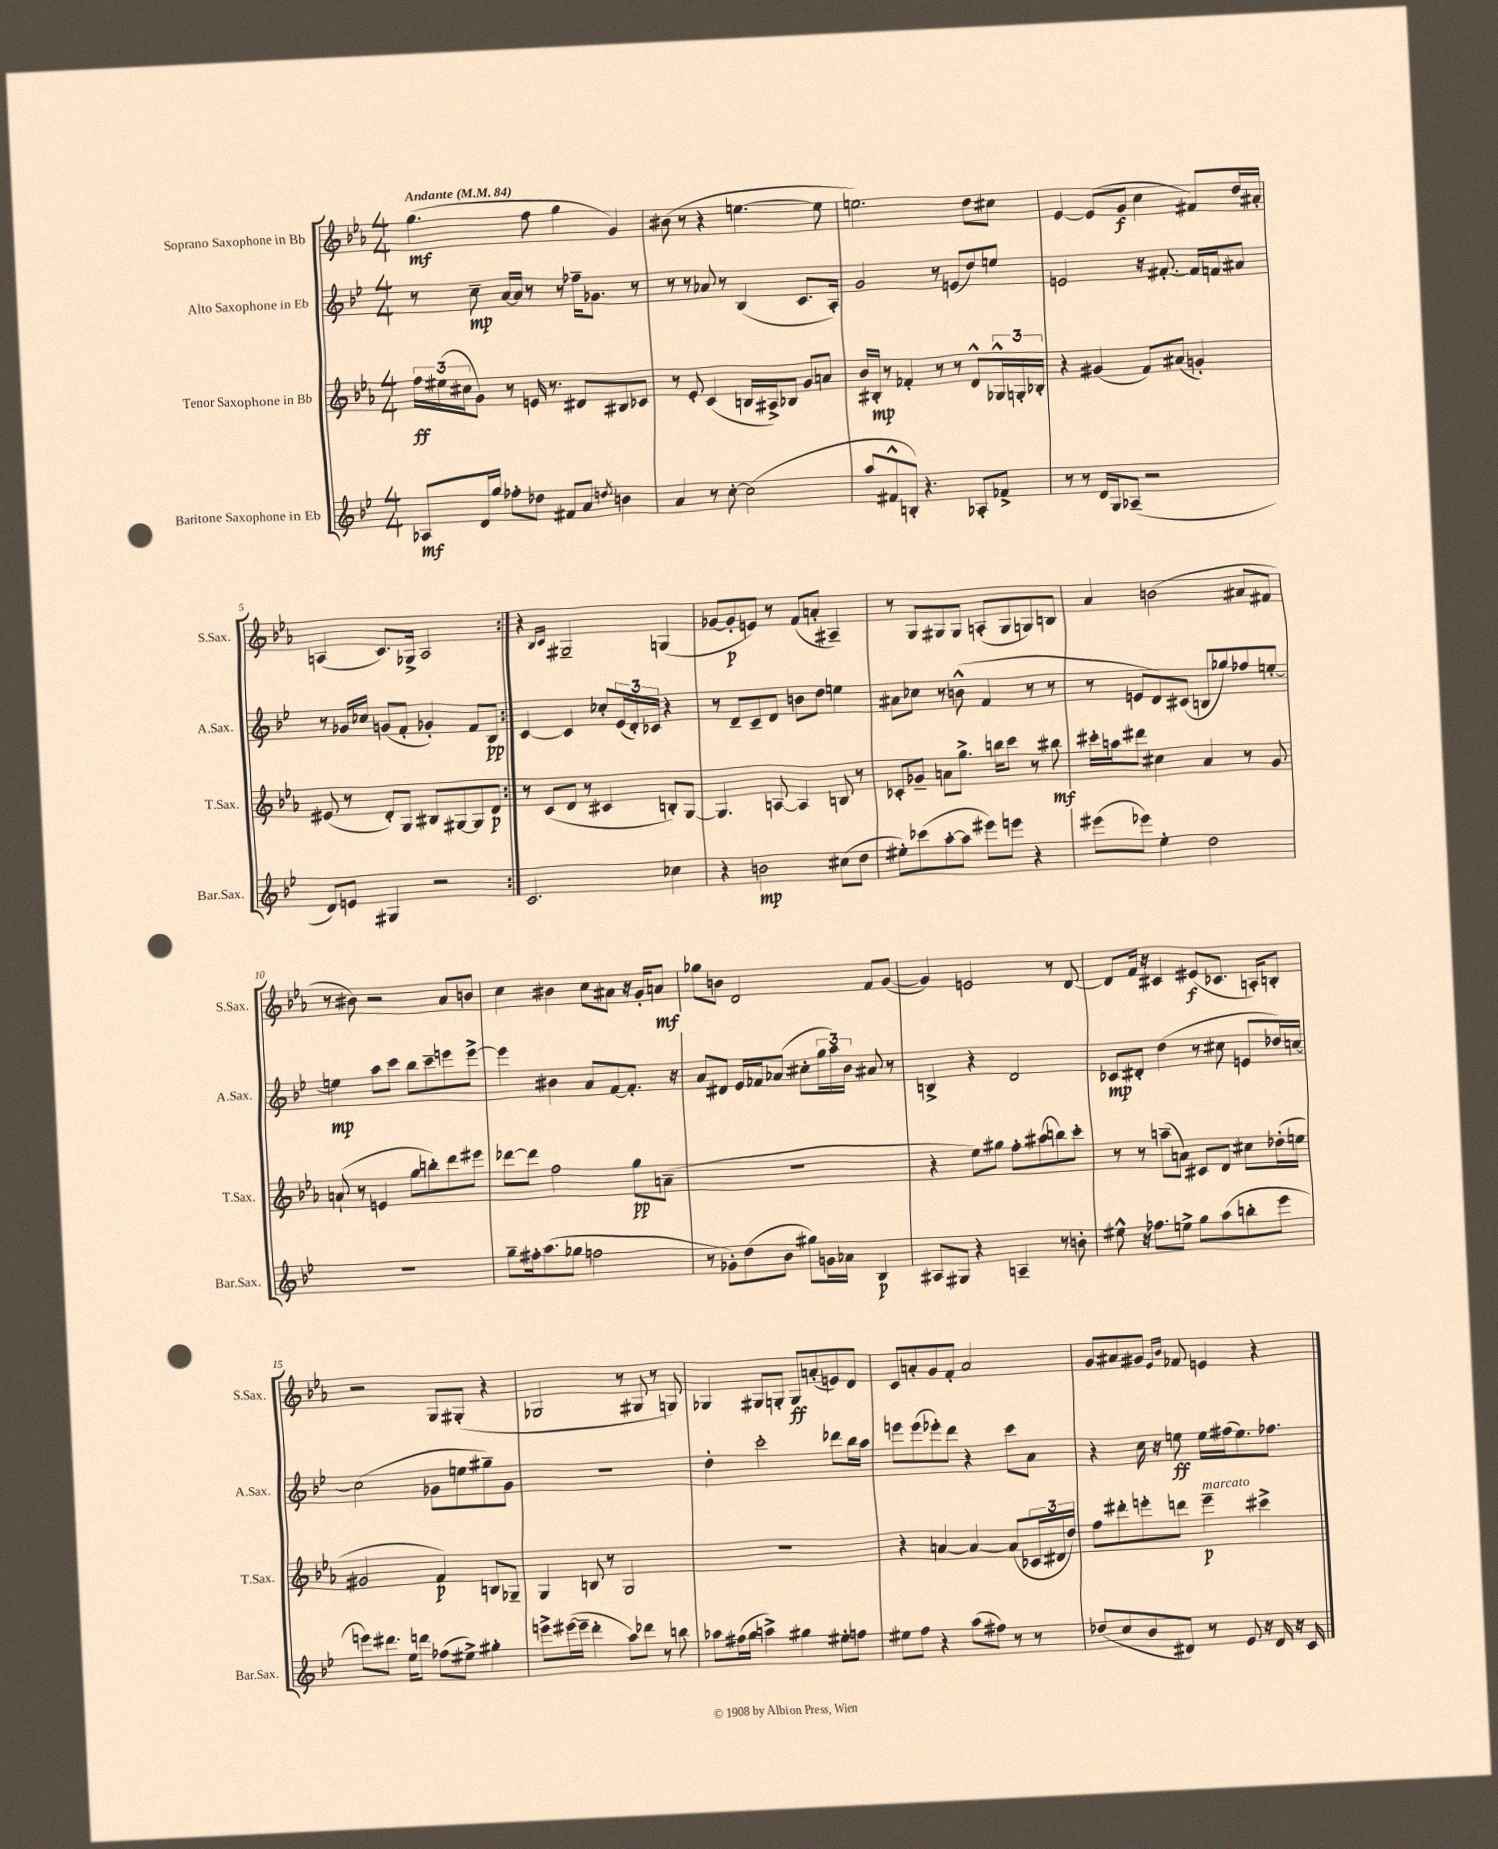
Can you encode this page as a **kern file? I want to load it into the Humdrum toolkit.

**kern	**kern	**kern	**kern
*staff4	*staff3	*staff2	*staff1
*clefG2	*clefG2	*clefG2	*clefG2
*k[b-e-]	*k[b-e-a-]	*k[b-e-]	*k[b-e-a-]
*M4/4	*M4/4	*M4/4	*M4/4
*MM84	*MM84	*MM84	*MM84
8A-	24ff	8r	(4.gg
.	(24ee#	.	.
.	24cc#	.	.
16d	8g)	8cc~	.
16gg	.	.	.
8ff-'	8r	[16a	.
.	.	16a]	.
8dd-	16e	8r	8ff
.	8.r	.	.
8f#	.	8r	4gg
8a	8d#	16ff-~	.
.	.	8.g-	.
8qdd	.	.	.
4b	8B#	.	4g)
.	8c-	8r	.
=	=	=	=
4a	8r	8r	(8b#
.	8e-'	8r	8r
8r	(4c	8a-	4r
[8cc'	.	8r	.
(2cc]	16B	(4B-	[4.ee
.	16A#^)	.	.
.	8B-	.	.
.	8g	8.c	.
.	8a	.	8ee]
.	.	16A')	.
=	=	=	=
8aa	16b-	2g	2.ee)
.	16B#'	.	.
8f#^^	8r	.	.
8B')	4f-'	.	.
4.r	.	.	.
.	8r	8r	.
.	8r	(8e	.
8A-'	8d^^	8dd)	8dd
8f-^	24G-^^	8ee	8cc#
.	24G'	.	.
.	24B-'	.	.
=	=	=	=
8r	4r	2e	[4e-
8r	.	.	.
16d	(4g#	.	(8e-]
16G	.	.	.
(8A-~	.	.	8g
2r	8f)	16r	4cc
.	.	[8.f#'	.
.	(8a#	.	.
.	4g')	16f#]	8f#)
.	.	16f	.
.	.	8a#	16dd
.	.	.	16a#'
=	=	=	=
8d)	(8e#	8r	(4A
8e	8r	16g-	.
.	.	16cc-	.
4G#	8d')	(8g	8.c)
.	8G	8f'	.
.	.	.	16G-^
2r	8B#	4g-')	2A
.	[8G#	.	.
.	8G#]	8f	.
.	8d	8B-	.
=:|!	=:|!	=:|!	=:|!
2.c	8r	[4c	4r
.	(8c	.	.
.	.	.	16qqB-
.	.	.	16qqc
.	8d	4c]	2G#~
.	8r	.	.
.	4c#	8cc-'	.
.	.	(24e-	.
.	.	24d')	.
.	.	24c-	.
4cc-	8B')	4r	(4G
.	[8G	.	.
=	=	=	=
4r	4.G]	8r	[8g-
.	.	8d~	8g-']
2b	.	8c~	8e)
.	[8A	8d	8r
.	4A]	8b	(8f
.	.	8dd	8a'
(8cc#	8B	4ee	4A#~)
8dd	8r	.	.
=	=	=	=
8ee#')	8c-'	8a#	8r
(8ccc-	8g-~	8cc-	8G
[8aa'	8a	8r	8G#
8aa]	8.gg^	(8b^^	8G#
8eee#)	.	4f	(8A'
.	16bb	.	.
8eee	8ccc	.	8G#
4r	8r	8r	8G)
.	8bb#	8r	8B
=	=	=	=
(8eee#	16ccc#'	8r	4a-
.	16aa	.	.
8eee-)	8ddd#	8e	.
4ee-'	4cc#	8d)	(2b
.	.	(8c#	.
2dd	4a-	8B	.
.	.	8gg-)	.
.	8r	8ff-	8a#
.	8g	[8ee'	8f#
=	=	=	=
1r	(8a`	4ee]	8r
.	8r	.	8b#)
.	4e	8aa	2r
.	.	8ccc	.
.	8gg	8bb-	.
.	8bb')	8ccc~	.
.	8ddd	8eee	8a-
.	8eee#	[8eee^	8b
=	=	=	=
8gg~	[8ddd-	4eee]	4cc
16ff#'	8ddd-]	.	.
(8.aa	.	.	.
.	2ff	4b#	4b#
8gg-	.	.	.
2ff	.	8a	8cc
.	.	[8f	8a#
.	8gg	8.f']	16r
.	.	.	16g'
.	(8a~	.	8a
.	.	16r	.
=	=	=	=
8r	1r	8a	8gg-
8g-')	.	8d#	8b
(8dd	.	16e-	2d
.	.	16f-	.
8b-	.	(8a-	.
8gg#)	.	8cc#'	.
16g	.	24gg	.
.	.	24aa)	.
16a-	.	.	.
.	.	24b-	.
4B-	.	8a#	8f
.	.	8r	([8g
=	=	=	=
8A#	4r	4B^	4g])
8G#	.	.	.
4r	8ee-)	4r	2e
.	8gg#	.	.
4A~	8ff'	2d	.
.	(8aa#	.	.
8r	8bb)	.	8r
8b'	8ccc'	.	[8d
=	=	=	=
8ee#^^	8r	8c-	8d]
16r	8r	8d#'	16f
8.ff-	.	.	16r
.	(8aa~	(4dd	4c#
8ee^	8a)	.	.
8gg	8c#	8r	(8e#
(8aa	8d	8cc#	8.c-
8bb'	8cc#	8e	.
.	.	.	16A')
8eee-	(16dd-'	16dd-)	8B'
.	16ee	[16cc	.
=	=	=	=
8eee)	2g#	(2cc]	2r
8.ddd#	.	.	.
16ee-	.	.	.
8ddd	.	.	.
(8ff-	4f)	8g-	8G
8ee#^)	.	8ee	(8G#'
4gg#'	8B	8gg#~)	4r
.	8G-~	8g-	.
=	=	=	=
8eee^	4G	1r	2G-
([16eee#	.	.	.
16eee#~]	.	.	.
4ddd'	8B	.	.
.	8r	.	.
8aa)	2G	.	8r
8ddd-	.	.	8G#
8r	.	.	8r
8bb	.	.	8G)
=	=	=	=
8aa-	1r	4dd'	4G-
(16ff#	.	.	.
16gg	.	.	.
4aa^)	.	2ccc'	8G#
.	.	.	8G'
4gg#	.	.	8G
.	.	.	(8a'
8ee#'	.	8ddd-	8e)
8ff	.	16bb-	8d
.	.	16aa	.
=	=	=	=
8ee#	4r	8eee	8c
8ff	.	(8eee	8a'
4r	[4a	8eee-')	8g
.	.	8ddd	8f'
(8aa	4a_	4r	2a
8ff#)	.	.	.
8r	(8a]	8ccc	.
8r	24c-	8a	.
.	24d#	.	.
.	24dd)	.	.
=	=	=	=
(8dd-	8ff	4r	8g
8cc	8ddd#'	.	8a#
8b-	8eee'	16cc	8g#
.	.	16r	.
.	.	.	16qqe-
.	.	.	16qqb-
8d#)	8ddd	8ee	8f-
8r	4eee~	16ee	4e
.	.	(16ff#	.
8e-	.	8.ee)	.
16r	4ccc#^	.	4r
16d#	.	8.ff-	.
16r	.	.	.
16c	.	.	.
==	==	==	==
*-	*-	*-	*-
